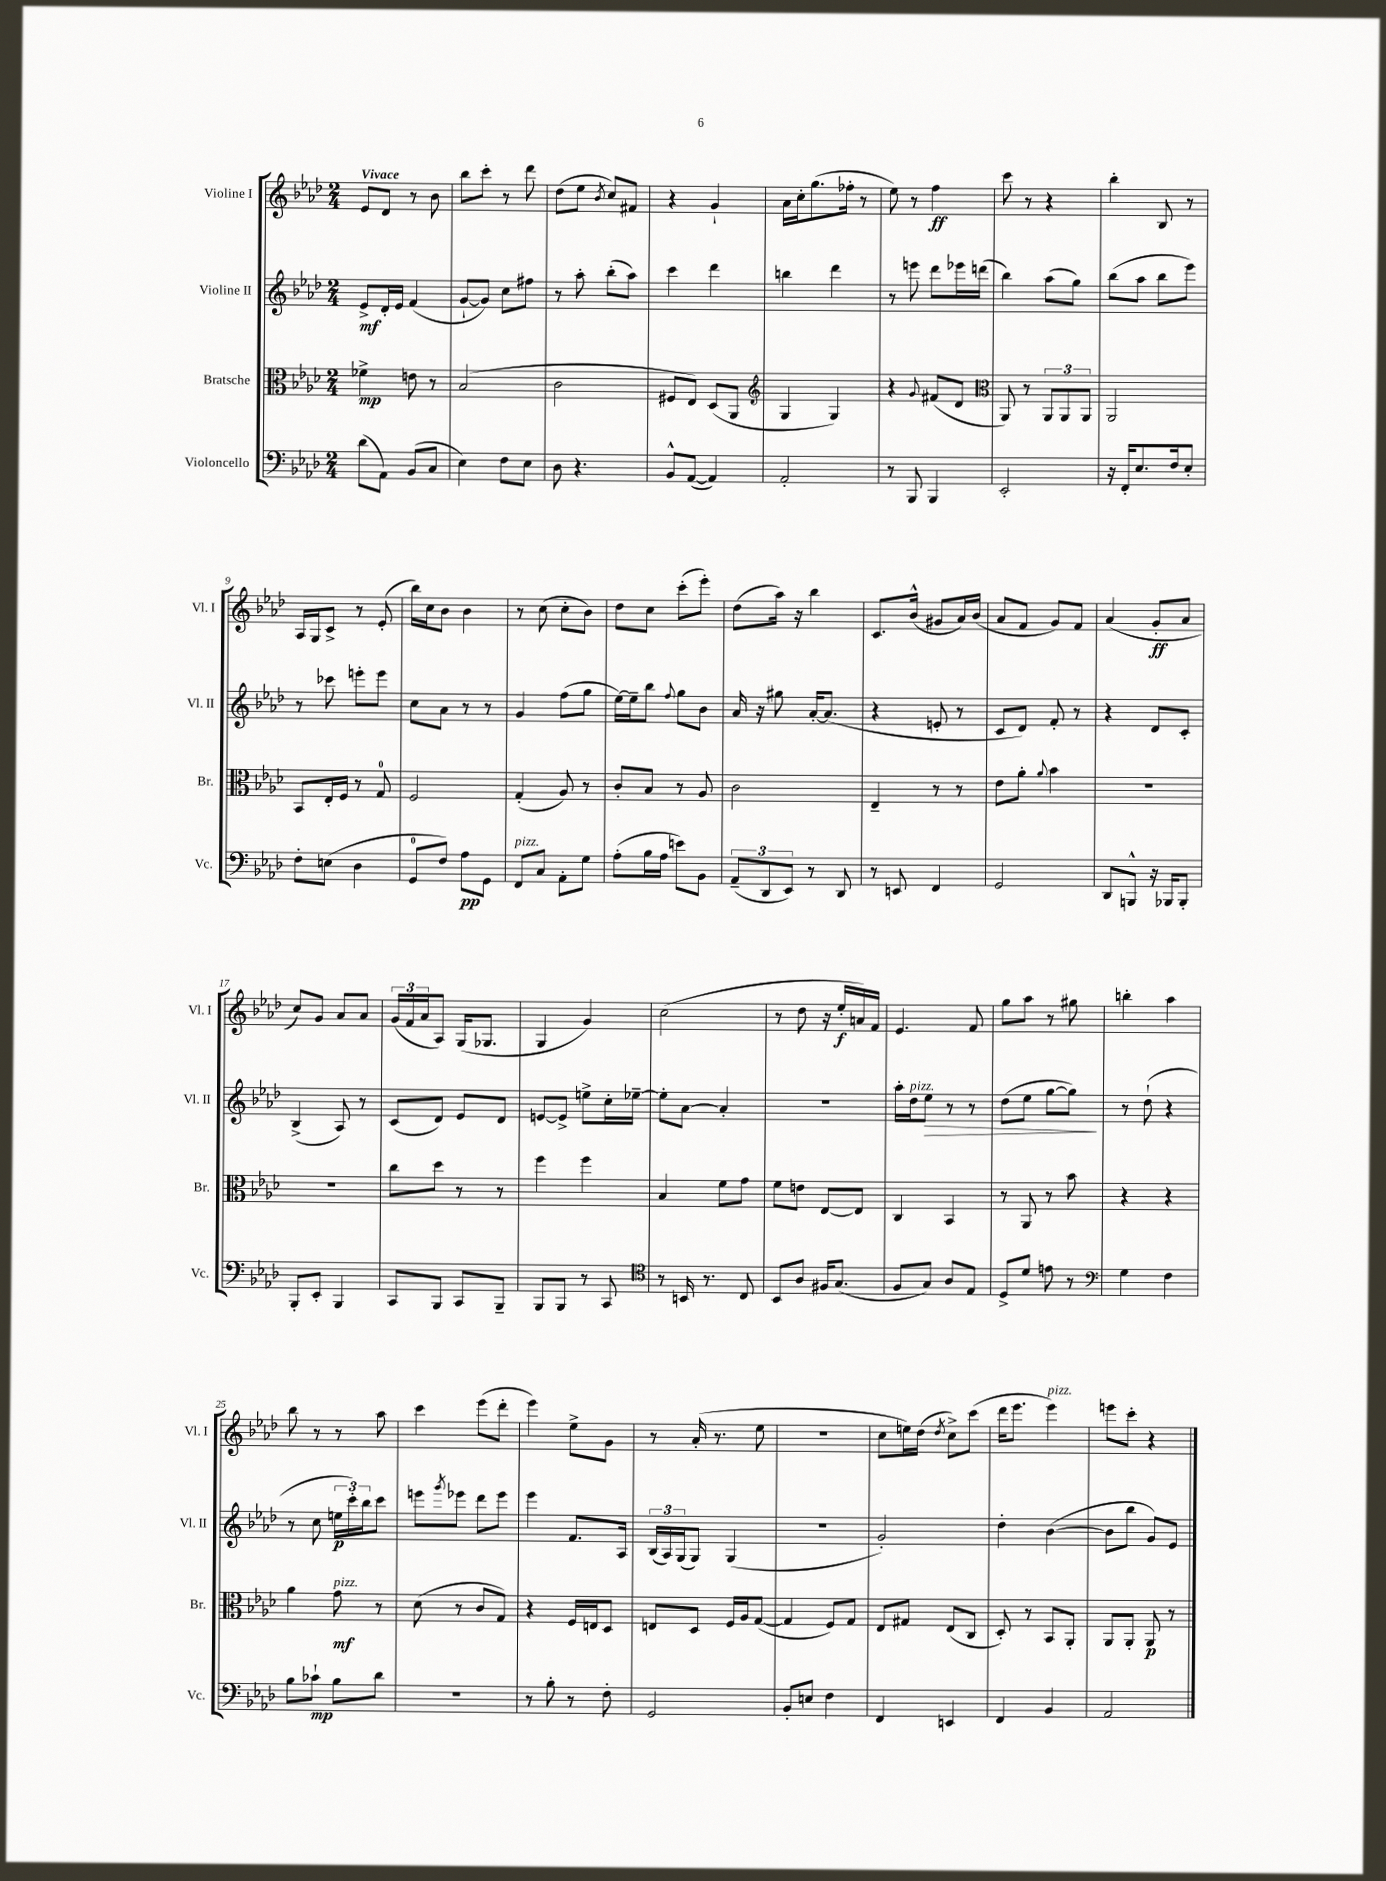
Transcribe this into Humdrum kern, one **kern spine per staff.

**kern	**dynam	**kern	**dynam	**kern	**dynam	**kern	**dynam
*part4	*part4	*part3	*part3	*part2	*part2	*part1	*part1
*staff4	*staff4	*staff3	*staff3	*staff2	*staff2	*staff1	*staff1
*I"Violoncello	*	*I"Bratsche	*	*I"Violine II	*	*I"Violine I	*
*I'Vc.	*	*I'Br.	*	*I'Vl. II	*	*I'Vl. I	*
*clefF4	*	*clefC3	*	*clefG2	*	*clefG2	*
*k[b-e-a-d-]	*	*k[b-e-a-d-]	*	*k[b-e-a-d-]	*	*k[b-e-a-d-]	*
*M2/4	*	*M2/4	*	*M2/4	*	*M2/4	*
=1	=1	=1	=1	=1	=1	=1	=1
!	!	!	!	!	!	!LO:TX:a:B:t=Vivace	!
(8d-\L	.	4f-X^\	mp	8e-^/L	mf	8e-/L	.
8AA-\J)	.	.	.	16d-'/L	.	8d-/J	.
.	.	.	.	16e-/JJ	.	.	.
(8BB-/L	.	8en\	.	(4f/	.	8r	.
8C/J	.	8r	.	.	.	8b-\	.
=2	=2	=2	=2	=2	=2	=2	=2
4E-\)	.	(2B-/	.	[8g`/L	.	8bb-\L	.
.	.	.	.	8g/J])	.	8ccc'\J	.
8F\L	.	.	.	8cc\L	.	8r	.
8E-\J	.	.	.	8ff#X\J	.	8ddd-\	.
=3	=3	=3	=3	=3	=3	=3	=3
8D-\	.	2c\	.	8r	.	(8dd-\L	.
4.r	.	.	.	8aa-'\	.	8ee-\J	.
.	.	.	.	.	.	8qb-/	.
.	.	.	.	(8bb-'\L	.	8cc/L)	.
.	.	.	.	8aa-\J)	.	8f#X/J	.
=4	=4	=4	=4	=4	=4	=4	=4
8BB-^^/L	.	8F#X/L	.	4ccc\	.	4r	.
([8AA-/J	.	8E-/J)	.	.	.	.	.
4AA-/])	.	(8D-/L	.	4ddd-\	.	4g`/	.
.	.	8AA-/J	.	.	.	.	.
=5	=5	=5	=5	=5	=5	=5	=5
*	*	*clefG2	*	*	*	*	*
2AA-'/	.	4G/	.	4bbn\	.	16a-\LL	.
.	.	.	.	.	.	16cc'\J	.
.	.	.	.	.	.	(8.gg\	.
.	.	4G/)	.	4ddd-\	.	.	.
.	.	.	.	.	.	16ff-X'\Jk	.
.	.	.	.	.	.	8r	.
=6	=6	=6	=6	=6	=6	=6	=6
8r	.	4r	.	8r	.	8ee-\)	.
8BBB-/	.	.	.	8eeen\	.	8r	.
.	.	8qqg/	.	.	.	.	.
4BBB-/	.	(8f#X/L	.	8ddd-\L	.	4ff\	ff
.	.	8d-/J	.	16eee-X\L	.	.	.
.	.	.	.	(16dddn\JJ	.	.	.
=7	=7	=7	=7	=7	=7	=7	=7
*	*	*clefC3	*	*	*	*	*
2EE-'/	.	8AA-/)	.	4bb-\)	.	8ccc\	.
.	.	8r	.	.	.	8r	.
.	.	12AA-/L	.	(8aa-\L	.	4r	.
.	.	12AA-/	.	.	.	.	.
.	.	.	.	8gg\J)	.	.	.
.	.	12AA-/J	.	.	.	.	.
=8	=8	=8	=8	=8	=8	=8	=8
16r	.	2AA-/	.	(8bb-\L	.	4bb-'\	.
16FF'/KL	.	.	.	.	.	.	.
8.E-/	.	.	.	8aa-\J	.	.	.
.	.	.	.	8bb-\L	.	8B-/	.
16F/k	.	.	.	.	.	.	.
8E-'/J	.	.	.	8eee-\J)	.	8r	.
!!LO:LB:g=z
=9	=9	=9	=9	=9	=9	=9	=9
8F'\L	.	8BB-/L	.	8r	.	16A-/LL	.
.	.	.	.	.	.	16G/J	.
(8En\J	.	16E-'/L	.	8ccc-X\	.	8c^/J	.
.	.	16F/JJ	.	.	.	.	.
4D-\	.	8r	.	8eeen'\L	.	8r	.
.	.	8G/	.	8eee\J	.	(8e-'/	.
=10	=10	=10	=10	=10	=10	=10	=10
8GG/L	.	2F/	.	8cc\L	.	16bb-\LL)	.
.	.	.	.	.	.	16cc\J	.
8F/J)	.	.	.	8a-\J	.	8b-\J	.
8A-\L	pp	.	.	8r	.	4b-\	.
8GG\J	.	.	.	8r	.	.	.
=11	=11	=11	=11	=11	=11	=11	=11
!LO:TX:a:i:t=pizz.	!	!	!	!	!	!	!
8FF/L	.	(4G'/	.	4g/	.	8r	.
8C/J	.	.	.	.	.	(8cc\	.
8AA-'\L	.	8A-/)	.	(8ff\L	.	8cc'\L	.
8G\J	.	8r	.	8gg\J	.	8b-\J)	.
=12	=12	=12	=12	=12	=12	=12	=12
(8A-'\L	.	8c'/L	.	[16ee-\LL)	.	8dd-\L	.
.	.	.	.	16ee-~\J]	.	.	.
16B-\L	.	8B-/J	.	8bb-\J	.	8cc\J	.
16A-\JJ	.	.	.	.	.	.	.
.	.	.	.	8qqff/	.	.	.
8en\L)	.	8r	.	8gg\L	.	(8ccc'\L	.
8BB-\J	.	8A-/	.	8b-\J	.	8eee-'\J)	.
=13	=13	=13	=13	=13	=13	=13	=13
(12AA-~/L	.	2c\	.	16a-/	.	(8dd-\L	.
.	.	.	.	16r	.	.	.
12DD-/	.	.	.	.	.	.	.
.	.	.	.	8gg#X\	.	16aa-\Jk)	.
12EE-/J)	.	.	.	.	.	.	.
.	.	.	.	.	.	16r	.
8r	.	.	.	[16a-'/KL	.	4bb-\	.
.	.	.	.	(8.a-/J]	.	.	.
8DD-/	.	.	.	.	.	.	.
=14	=14	=14	=14	=14	=14	=14	=14
8r	.	4E-~/	.	4r	.	8.c/L	.
8EEn/	.	.	.	.	.	.	.
.	.	.	.	.	.	(16b-^^/Jk	.
4FF/	.	8r	.	8en'/	.	8g#X/L	.
.	.	8r	.	8r	.	16a-/L)	.
.	.	.	.	.	.	(16b-/JJ	.
=15	=15	=15	=15	=15	=15	=15	=15
2GG/	.	8e-\L	.	8c/L	.	8a-/L	.
.	.	8a-'\J	.	8d-/J)	.	8f/J	.
.	.	8qqa-/	.	.	.	.	.
.	.	4b-\	.	8f'/	.	8g/L)	.
.	.	.	.	8r	.	8f/J	.
=16	=16	=16	=16	=16	=16	=16	=16
8DD-/L	.	2r	.	4r	.	(4a-/	.
8BBBn^^/J	.	.	.	.	.	.	.
16r	.	.	.	8d-/L	.	8g'/L	ff
16BBB-X/KL	.	.	.	.	.	.	.
8BBB-'/J	.	.	.	8c'/J	.	8a-/J	.
!!LO:LB:g=z
=17	=17	=17	=17	=17	=17	=17	=17
8BBB-'/L	.	2r	.	(4B-^/	.	8cc/L)	.
8EE-'/J	.	.	.	.	.	8g/J	.
4BBB-/	.	.	.	8A-/)	.	8a-/L	.
.	.	.	.	8r	.	8a-/J	.
=18	=18	=18	=18	=18	=18	=18	=18
8CC/L	.	8cc\L	.	(8c/L	.	(24g/LL	.
.	.	.	.	.	.	24f/	.
.	.	.	.	.	.	24a-/J	.
8BBB-/J	.	8dd-\J	.	8d-/J)	.	8A-/J)	.
8CC/L	.	8r	.	8e-/L	.	(16G/KL	.
.	.	.	.	.	.	8.G-X/J	.
8BBB-~/J	.	8r	.	8d-/J	.	.	.
=19	=19	=19	=19	=19	=19	=19	=19
8BBB-/L	.	4ff\	.	[8en/L	.	4G/	.
8BBB-/J	.	.	.	8e^/J]	.	.	.
8r	.	4ff\	.	8een^\L	.	4g/)	.
8CC/	.	.	.	16cc'\L	.	.	.
.	.	.	.	[16ee-X~\JJ	.	.	.
=20	=20	=20	=20	=20	=20	=20	=20
*clefC4	*	*	*	*	*	*	*
8r	.	4B-/	.	8ee-'\L]	.	(2cc\	.
16BBn/	.	.	.	[8a-\J	.	.	.
8.r	.	.	.	.	.	.	.
.	.	8f\L	.	4a-'/]	.	.	.
8C/	.	8g\J	.	.	.	.	.
=21	=21	=21	=21	=21	=21	=21	=21
8BB-/L	.	8f\L	.	2r	.	8r	.
8A-/J	.	8en\J	.	.	.	8dd-\	.
16F#X/KL	.	[8E-/L	.	.	.	16r	.
(8.G/J	.	.	.	.	.	16ee-'/LL	f
.	.	8E-/J]	.	.	.	16an/)	.
.	.	.	.	.	.	16f/JJ	.
=22	=22	=22	=22	=22	=22	=22	=22
8F/L	.	4C/	.	16aa-'\LL	.	4.e-/	.
!	!	!	!	!LO:TX:a:i:t=pizz.	!	!	!
.	.	.	.	16dd-\J	.	.	.
!	!	!	!	!	!LO:HP:b	!	!
8G/J)	.	.	.	8ee-\J	>	.	.
8A-/L	.	4BB-/	.	8r	.	.	.
8E-/J	.	.	.	8r	.	8f/	.
=23	=23	=23	=23	=23	=23	=23	=23
8D-^/L	.	8r	.	(8dd-\L	.	8gg\L	.
8d-/J	.	8AA-/	.	8ee-\J	.	8aa-\J	.
8en\	.	8r	.	[8gg\L	.	8r	.
8r	.	8b-\	.	8gg\J])	.	8gg#X\	.
.	.	.	.	.	]	.	.
=24	=24	=24	=24	=24	=24	=24	=24
*clefF4	*	*	*	*	*	*	*
4G\	.	4r	.	8r	.	4bbn'\	.
.	.	.	.	(8dd-`\	.	.	.
4F\	.	4r	.	4r	.	4aa-\	.
!!LO:LB:g=z
=25	=25	=25	=25	=25	=25	=25	=25
8B-\L	.	4a-\	.	8r	.	8bb-\	.
8c-X`\J	mp	.	.	8cc\	.	8r	.
!	!	!LO:TX:a:i:t=pizz.	!	!	!	!	!
8B-\L	.	8g\	mf	24een\LL	p	8r	.
.	.	.	.	24ccc'\)	.	.	.
.	.	.	.	24bb-\J	.	.	.
8d-\J	.	8r	.	8ccc\J	.	8aa-\	.
=26	=26	=26	=26	=26	=26	=26	=26
2r	.	(8d-\	.	8eeen\L	.	4ccc\	.
.	.	.	.	8qggg/	.	.	.
.	.	8r	.	8eee-X\J	.	.	.
.	.	8c/L	.	8ddd-\L	.	(8eee-\L	.
.	.	8G/J)	.	8eee-\J	.	8ddd-'\J	.
=27	=27	=27	=27	=27	=27	=27	=27
8r	.	4r	.	4eee-\	.	4eee-\)	.
8B-'\	.	.	.	.	.	.	.
8r	.	16F/LL	.	8.f/L	.	8ee-^\L	.
.	.	16En/J	.	.	.	.	.
8F'\	.	8D-/J	.	.	.	8g\J	.
.	.	.	.	16A-/Jk	.	.	.
=28	=28	=28	=28	=28	=28	=28	=28
2GG/	.	8En/L	.	(24B-/LL	.	8r	.
.	.	.	.	24A-/)	.	.	.
.	.	.	.	(24G/J	.	.	.
.	.	8D-/J	.	8G/J)	.	(16a-'/	.
.	.	.	.	.	.	8.r	.
.	.	16F/LL	.	(4G/	.	.	.
.	.	16A-/J	.	.	.	.	.
.	.	([8G/J	.	.	.	8ee-\	.
=29	=29	=29	=29	=29	=29	=29	=29
8BB-'/L	.	4G/]	.	2r	.	2r	.
8En/J	.	.	.	.	.	.	.
4F\	.	8F/L)	.	.	.	.	.
.	.	8G/J	.	.	.	.	.
=30	=30	=30	=30	=30	=30	=30	=30
4FF/	.	8E-/L	.	2g'/)	.	8cc\L	.
.	.	8G#X/J	.	.	.	16een\L)	.
.	.	.	.	.	.	(16dd-\JJ	.
.	.	.	.	.	.	8qdd-/	.
4EEn/	.	(8E-/L	.	.	.	8cc^\L)	.
.	.	8C/J	.	.	.	(8ccc\J	.
=31	=31	=31	=31	=31	=31	=31	=31
4FF/	.	8D-'/)	.	4dd-'\	.	16ddd-\KL	.
.	.	.	.	.	.	8.eee-\J	.
.	.	8r	.	.	.	.	.
!	!	!	!	!	!	!LO:TX:a:i:t=pizz.	!
4BB-/	.	8BB-/L	.	([4b-\	.	4eee-\)	.
.	.	8AA-'/J	.	.	.	.	.
=32	=32	=32	=32	=32	=32	=32	=32
2AA-/	.	8AA-/L	.	8b-\L]	.	8eeen\L	.
.	.	8AA-'/J	.	8bb-\J	.	8ccc'\J	.
.	.	8AA-/	p	8g/L)	.	4r	.
.	.	8r	.	8e-/J	.	.	.
==	==	==	==	==	==	==	==
*-	*-	*-	*-	*-	*-	*-	*-
